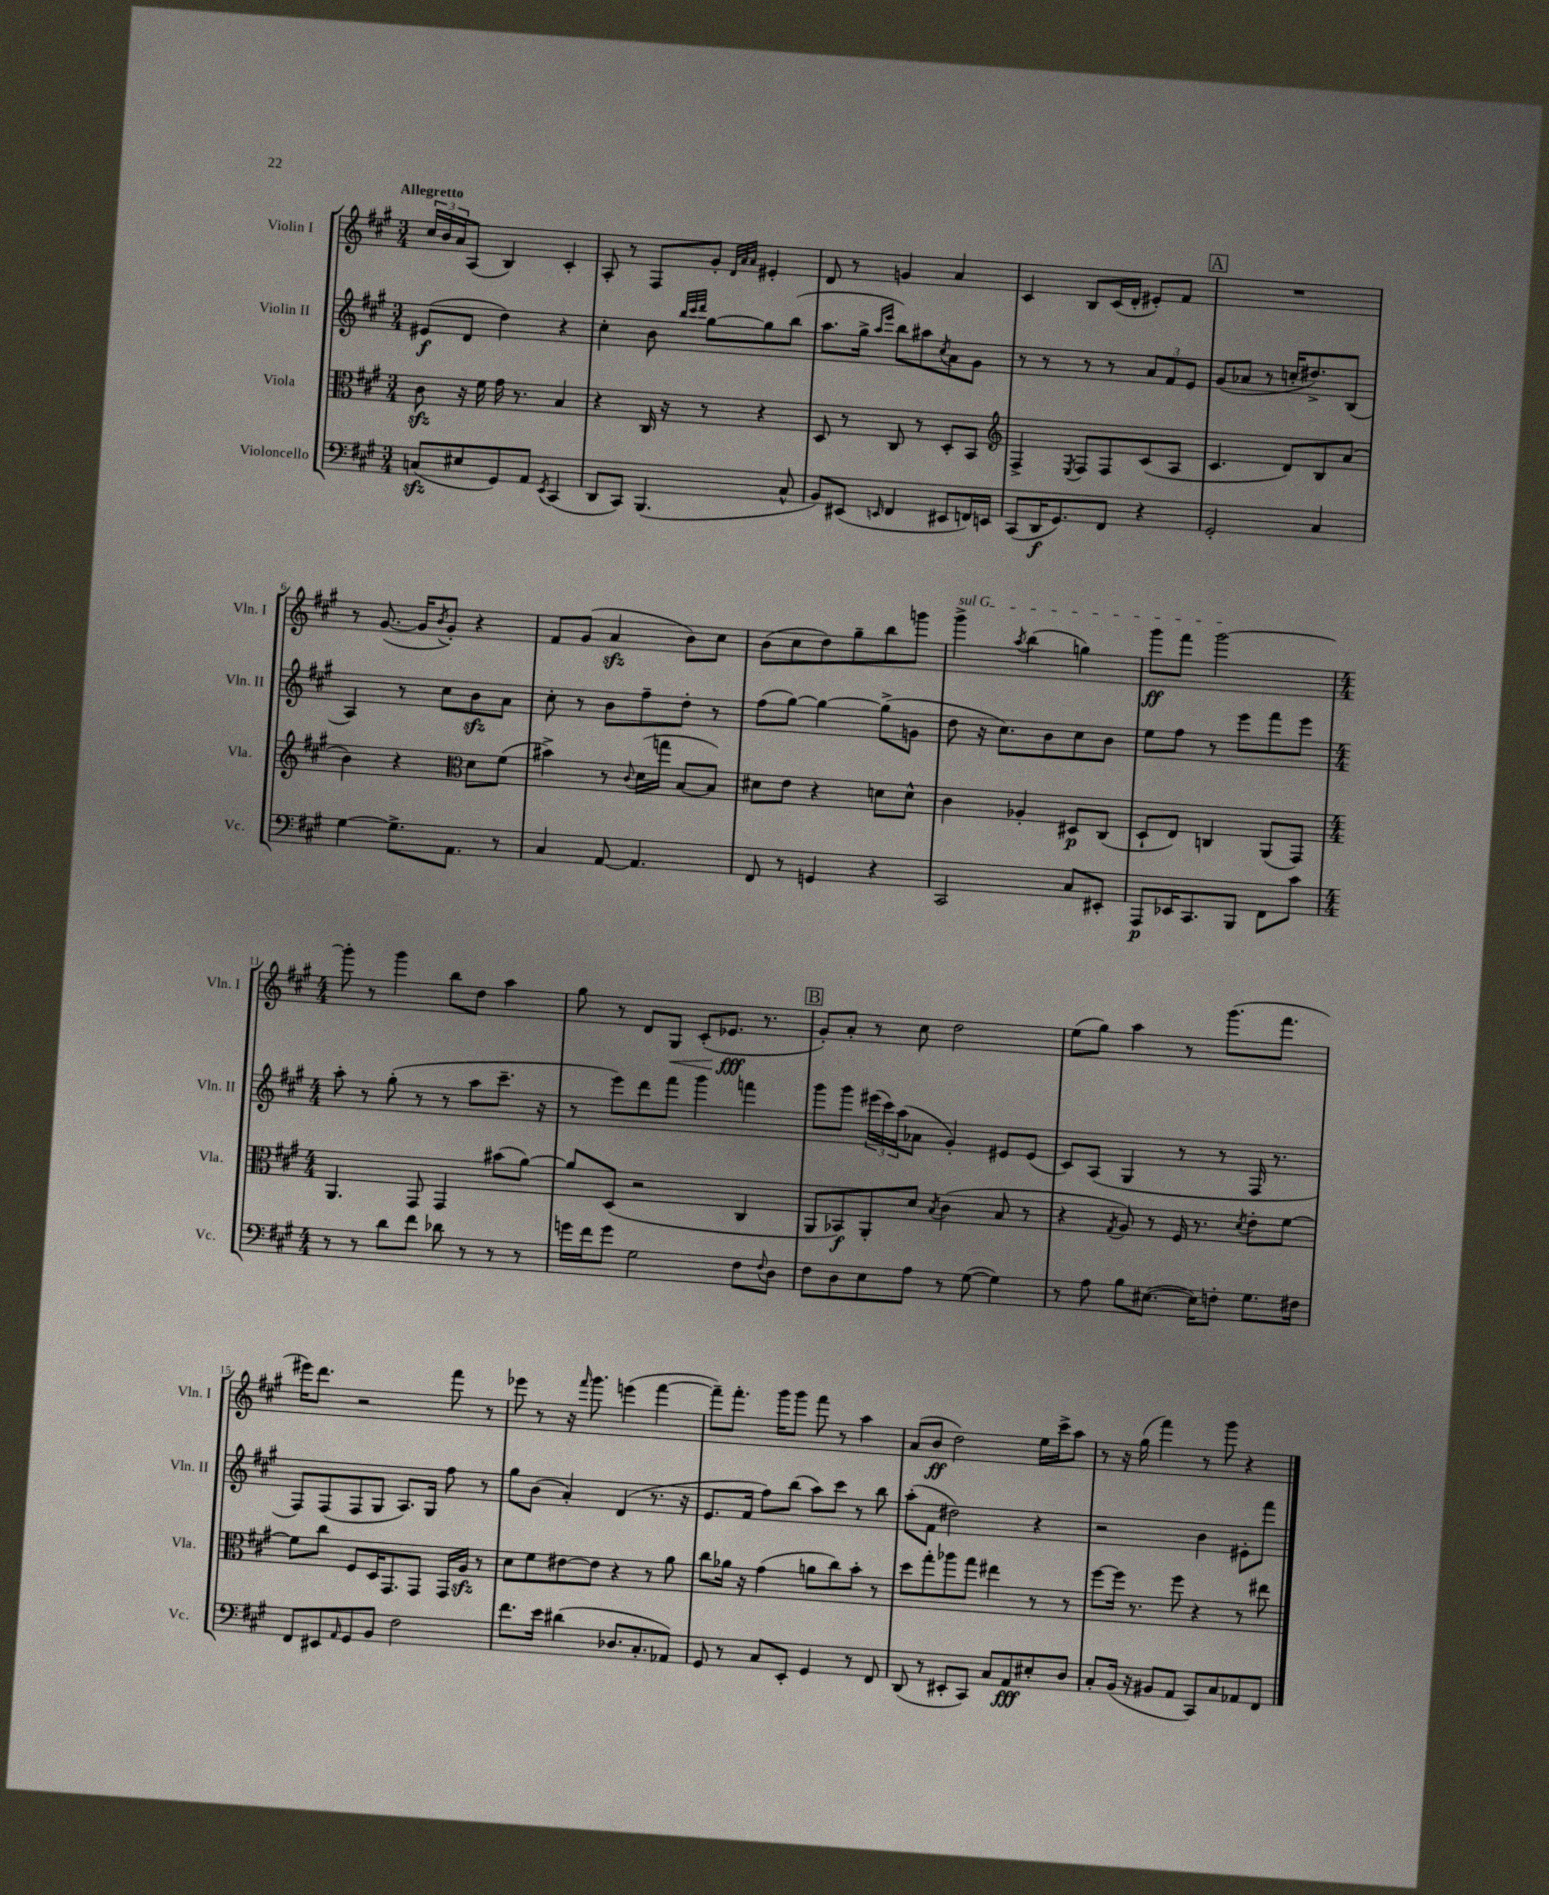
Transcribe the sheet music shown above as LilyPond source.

<<
\new StaffGroup <<
\new Staff = "s0" \with { instrumentName = "Violin I" shortInstrumentName = "Vln. I" } {
    \clef treble \key a \major \numericTimeSignature \time 3/4 \tempo "Allegretto"
    \tuplet 3/2 { cis''16 b'16 a'16 } a8( b4) cis'4-. |
    a8-. r8 fis8 gis'8-. \grace { d'32 a'32 a'32 } eis'4-. |
    d'8 r8 g'4 a'4 |
    cis'4 b8 cis'16( d'16-. eis'8-.) fis'8 |
    \mark \markup { \box "A" } R2. |
    r8 gis'8.~( gis'16 \acciaccatura { b'8 } gis'8-.) r4 |
    fis'8 gis'8( a'4\sfz b'8) cis''8 |
    b'8( cis''8 d''8) gis''8-- b''8 g'''8 |
    \once \override TextSpanner.bound-details.left.text = \markup { \italic "sul G" } gis'''4->\startTextSpan \acciaccatura { a''8 } b''4( g''4) |
    gis'''8\ff fis'''8 gis'''2~\stopTextSpan |
    \numericTimeSignature \time 4/4 gis'''8-. r8 gis'''4 b''8 d''8 a''4 |
    gis''8 r8 d'8 gis8\< cis'8-.( ees'8.\fff\! r8. |
    \mark \markup { \box "B" } gis'8-.) a'8-. r8 cis''8 d''2 |
    e''8( gis''8) a''4 r8 gis'''8.( fis'''8. |
    eis'''16) d'''8. r2 fis'''8 r8 |
    ees'''8 r8 r16 \grace { fis'''16 } gis'''8. e'''4( fis'''4~ |
    fis'''8--) fis'''8.-. gis'''16 gis'''8 fis'''8 r8 a''4 |
    a'8( b'8\ff d''2) e''16 cis'''16-> a''8 |
    r8 r16 gis''16( fis'''4) r8 gis'''8 r4 \bar "|." |
}
\new Staff = "s1" \with { instrumentName = "Violin II" shortInstrumentName = "Vln. II" } {
    \clef treble \key a \major \numericTimeSignature \time 3/4
    eis'8\f( d'8 d''4) r4 |
    cis''4-. b'8 \grace { b''32 cis'''32 d'''32 } gis''8~ gis''8 b''8( |
    a''8. gis''16-> \grace { a''16 e'''16 } b''8) ais''8 \acciaccatura { cis''8 } a'8 gis'8 |
    r8 r8 r8 r8 \tuplet 3/2 { a'8 fis'8 e'8 } |
    \mark \markup { \box "A" } gis'8( aes'8 r8 c''16-. dis''8.->) b8( |
    a4) r8 cis''8 b'8\sfz a'8 |
    cis''8-. r8 b'8 fis''8-- d''8-. r8 |
    fis''8( gis''8~) gis''4~ gis''8->( g'8 |
    d''8 r16 cis''8.) b'8 cis''8 b'8 |
    e''8 fis''8 r8 e'''8 fis'''8 e'''8 |
    \numericTimeSignature \time 4/4 a''8-. r8 gis''8-.( r8 r8 a''8 cis'''8.-- r16 |
    r8 e'''8) d'''8 fis'''8 gis'''4 f'''4 |
    \mark \markup { \box "B" } gis'''8 gis'''8 \tuplet 3/2 { eis'''16( cis'''16) a''16( } aes'8 gis'4-.) eis'8 eis'8( |
    cis'8) a8( gis4 r8 r8 fis16 r8. |
    fis8) fis8( fis8 gis8 a8.) gis16 fis''8 r8 |
    gis''8 b'8( a'4-.) d'4( r8. r16 |
    e'8. fis'16 fis''8) b''8( a''8) cis'''8 r8 b''8 |
    a''8-.( fis'8 dis''2) r4 |
    r2 b'4 eis'8-. fis'''8 \bar "|." |
}
\new Staff = "s2" \with { instrumentName = "Viola" shortInstrumentName = "Vla." } {
    \clef alto \key a \major \numericTimeSignature \time 3/4
    cis'8\sfz r16 fis'16 gis'16 r8. b4 |
    r4 cis16 r16 r8 r4 |
    d8 r8 cis8 r8 d8-. b,8 |
    \clef treble fis4-> \acciaccatura { e8 } fis8 fis8 cis'8( a8 |
    \mark \markup { \box "A" } cis'4. d'8) b8 a'8( |
    b'4) r4 \clef alto d'8 fis'8( |
    bis'4->) r8 \appoggiatura { cis'8 } d'16( g''16 b8~ b8) |
    dis'8 e'8 r4 d'8 d'8-^ |
    cis'4 aes4-. dis8\p cis8( |
    d8-! e8) c4 a,8( gis,8) |
    \numericTimeSignature \time 4/4 a,4. gis,8 gis,4 bis'8( a'8~) |
    a'8 d8( r2 cis4 |
    \mark \markup { \box "B" } a,8 bes,8\f) a,8-. d'8 \acciaccatura { b8 } cis'4( b8 r8 |
    r4 \acciaccatura { gis8 } a8) r8 fis16 r8. \acciaccatura { d'8 } e'8-. fis'8~ |
    fis'8 cis''8 fis8 d16 gis,8. gis,8 gis,16 a16\sfz r8 |
    d'8 fis'8 eis'8~ eis'8 r4 r8 a'8 |
    cis''8 aes'16 r16 gis'4( a'8 cis''8) b'8-. r8 |
    d''8 gis''8-. aes''8 gis''8 eis''4 r8 r8 |
    fis''8~ fis''16 r8. fis''8 r4 r8 eis''8 \bar "|." |
}
\new Staff = "s3" \with { instrumentName = "Violoncello" shortInstrumentName = "Vc." } {
    \clef bass \key a \major \numericTimeSignature \time 3/4
    c8\sfz( eis8 gis,8) a,8 \acciaccatura { e,8 } cis,4( |
    d,8 cis,8) b,,4.( cis8-^ |
    b,8) eis,8( \grace { e,16 } fis,4 eis,8 f,16) e,16 |
    cis,8( d,16\f gis,8.) fis,8 r4 |
    \mark \markup { \box "A" } gis,2-. cis4 |
    gis4~ gis8.-> a,8. r8 |
    cis4 a,8~ a,4. |
    fis,8 r8 g,4 r4 |
    cis,2 cis8 eis,8-. |
    a,,8\p ees,16 cis,8. b,,8 fis,8 cis'8 |
    \numericTimeSignature \time 4/4 r8 r8 d'8 fis'8 des'8 r8 r8 r8 |
    g'16 fis'16 g'8 gis2 fis8 \appoggiatura { fis8 } d8 |
    \mark \markup { \box "B" } fis8 d8 e8 a8 r8 gis8~( gis4) |
    r8 a8 b8 eis8.~( eis16) f8-. gis8. fis16 |
    fis,8 eis,8 \grace { a,16 } gis,8 b,8 fis2 |
    fis'8. e'16 dis'4( des8. cis8.-. aes,8) |
    gis,8 r8 cis8 e,8-. gis,4 r8 fis,8 |
    d,8( r8 eis,8-. cis,8) cis8 a,8\fff eis8-. d8 |
    cis8-. b,16( r16 bis,8 a,8 cis,8) cis8 aes,8 fis,8 \bar "|." |
}
>>
>>
